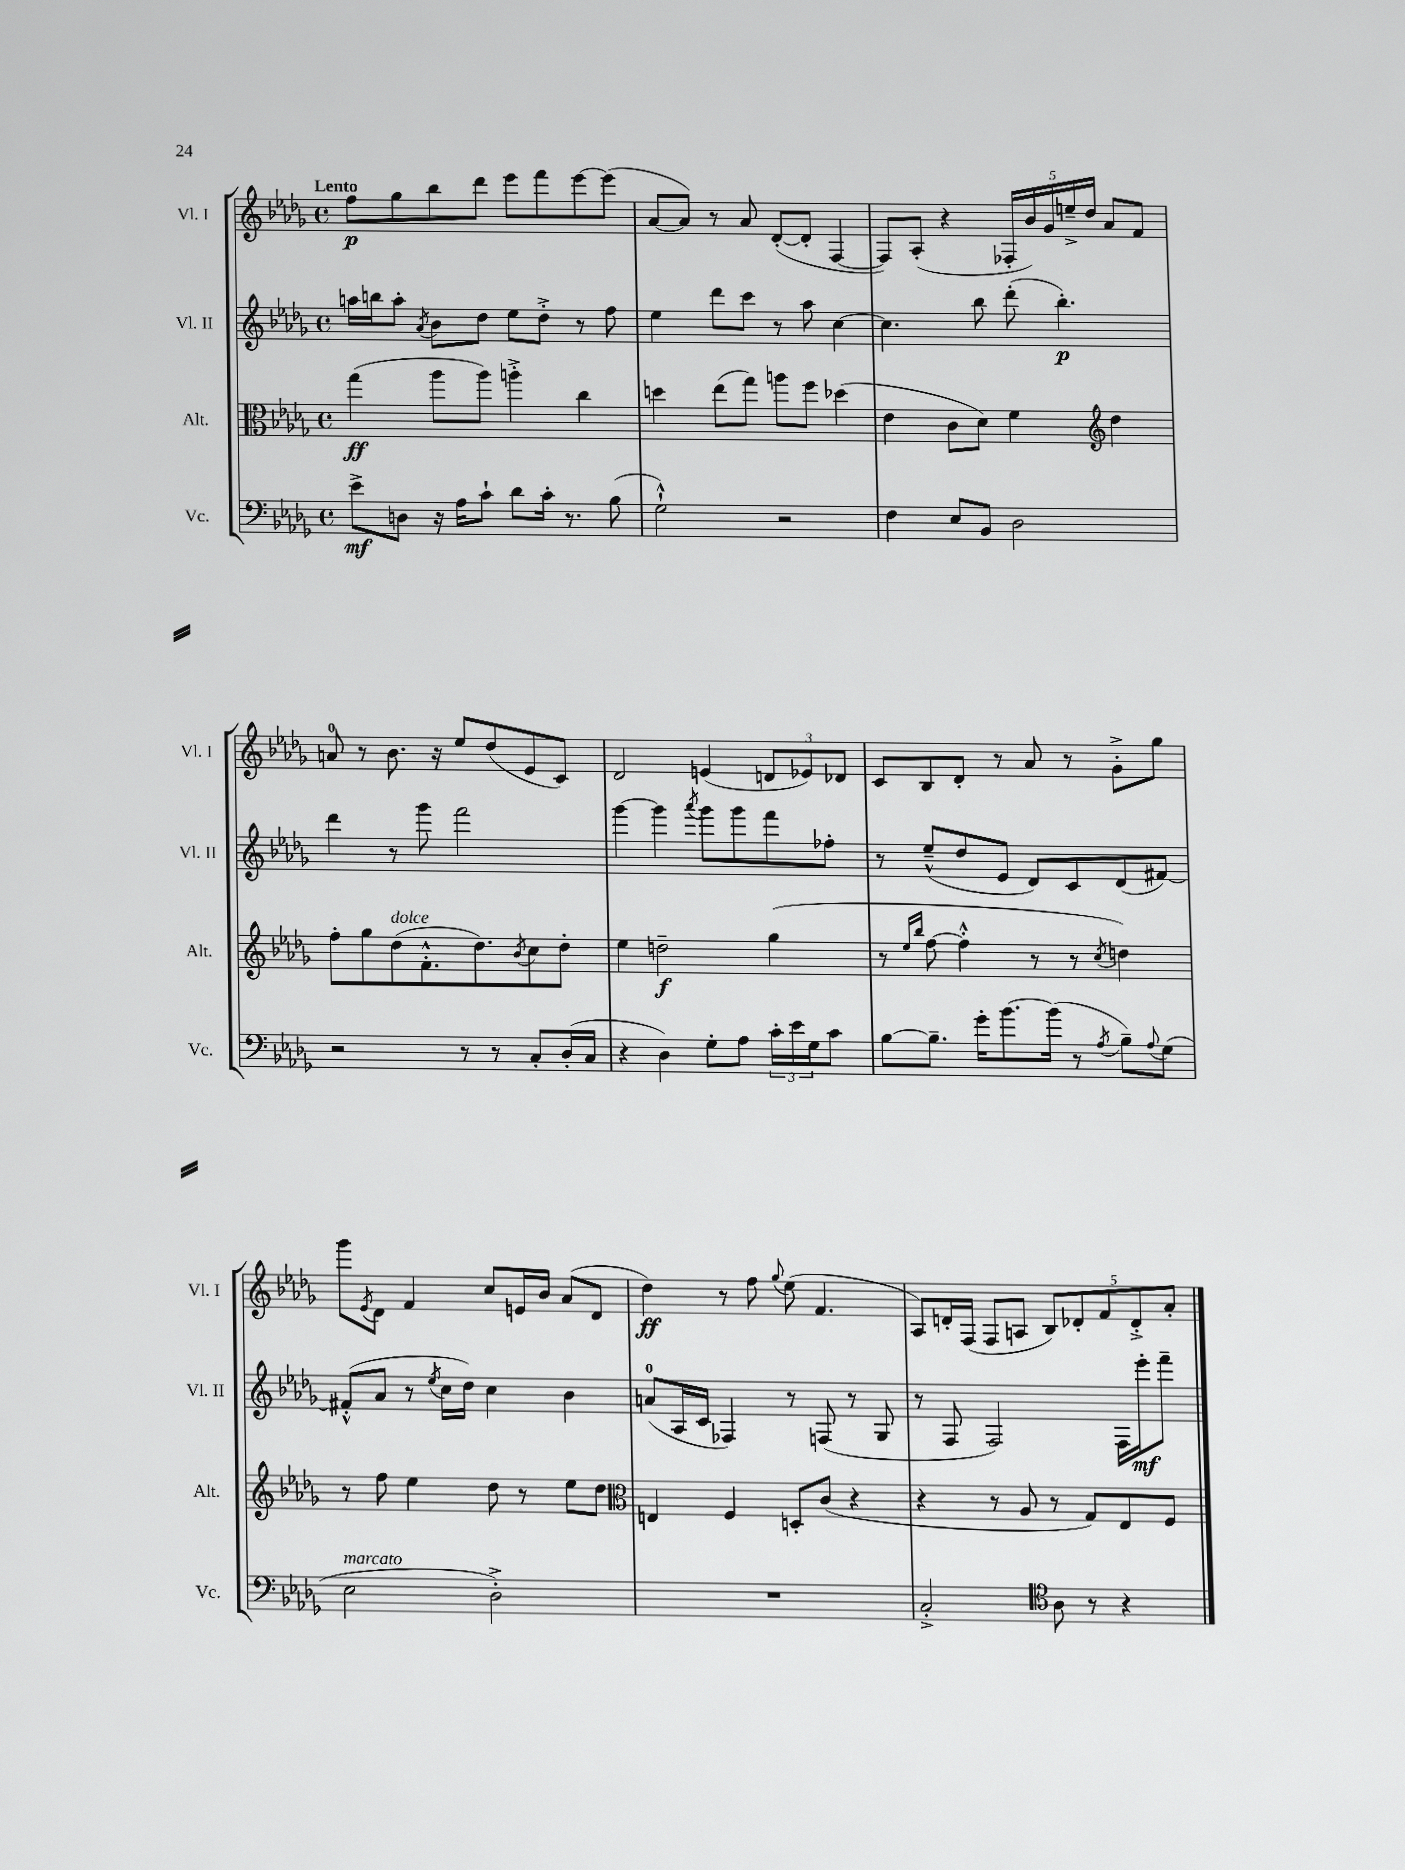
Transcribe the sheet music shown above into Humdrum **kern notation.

**kern	**dynam	**kern	**dynam	**kern	**dynam	**kern	**dynam
*part4	*part4	*part3	*part3	*part2	*part2	*part1	*part1
*staff4	*staff4	*staff3	*staff3	*staff2	*staff2	*staff1	*staff1
*I"Vc.	*	*I"Alt.	*	*I"Vl. II	*	*I"Vl. I	*
*I'Vc.	*	*I'Alt.	*	*I'Vl. II	*	*I'Vl. I	*
*clefF4	*	*clefC3	*	*clefG2	*	*clefG2	*
*k[b-e-a-d-g-]	*	*k[b-e-a-d-g-]	*	*k[b-e-a-d-g-]	*	*k[b-e-a-d-g-]	*
*M4/4	*	*M4/4	*	*M4/4	*	*M4/4	*
*met(c)	*	*met(c)	*	*met(c)	*	*met(c)	*
=1	=1	=1	=1	=1	=1	=1	=1
!	!	!	!	!	!	!LO:TX:a:B:t=Lento	!
8e-^\L	mf	(4gg-\	ff	16aan\LL	.	8ff\L	p
.	.	.	.	16bbn\J	.	.	.
8Dn\J	.	.	.	8aa'\J	.	8gg-\	.
.	.	.	.	8qa-/	.	.	.
16r	.	8aa-\L	.	8b-\L	.	8bb-\	.
16A-\KL	.	.	.	.	.	.	.
8c`\J	.	8aa-\J)	.	8dd-\J	.	8ddd-\J	.
8d-\L	.	4aan'^\	.	8ee-\L	.	8eee-\L	.
16c'\Jk	.	.	.	8dd-'^\J	.	8fff\	.
8.r	.	.	.	.	.	.	.
.	.	4cc\	.	8r	.	[8eee-\	.
(8B-\	.	.	.	8ff\	.	(8eee-\J]	.
=2	=2	=2	=2	=2	=2	=2	=2
2G-`^^\)	.	4ddn\	.	4ee-\	.	[8a-/L	.
.	.	.	.	.	.	8a-/J])	.
.	.	(8ee-\L	.	8ddd-\L	.	8r	.
.	.	8gg-\J)	.	8ccc\J	.	8a-/	.
2r	.	8aan\L	.	8r	.	([8d-'/L	.
.	.	8ff\J	.	8aa-\	.	8d-'/J]	.
.	.	(4dd-X\	.	[4cc\	.	[4F/	.
=3	=3	=3	=3	=3	=3	=3	=3
4F\	.	4e-\	.	4.cc\]	.	8F/L])	.
.	.	.	.	.	.	(8A-'/J	.
8E-/L	.	8c\L	.	.	.	4r	.
8BB-/J	.	8d-\J)	.	8bb-\	.	.	.
2D-\	.	4f\	.	(8ddd-'\	.	20F-X'/LL	.
.	.	.	.	.	.	20b-/)	.
.	.	.	.	.	.	20g-/	.
.	.	.	.	4.bb-'\)	p	.	.
.	.	.	.	.	.	20een~^/	.
.	.	.	.	.	.	20dd-/JJ	.
*	*	*clefG2	*	*	*	*	*
.	.	4dd-\	.	.	.	8a-/L	.
.	.	.	.	.	.	8f/J	.
!!LO:LB:g=z
=4	=4	=4	=4	=4	=4	=4	=4
2r	.	8ff'\L	.	4ddd-\	.	8an/	.
.	.	8gg-\	.	.	.	8r	.
!	!	!LO:TX:a:i:t=dolce	!	!	!	!	!
.	.	(8dd-\	.	8r	.	8.b-\	.
.	.	8.f'^^\	.	8ggg-\	.	.	.
.	.	.	.	.	.	16r	.
8r	.	.	.	2fff\	.	8ee-/L	.
.	.	8.dd-\)	.	.	.	.	.
8r	.	.	.	.	.	(8dd-/	.
.	.	8qb-/	.	.	.	.	.
8C'/L	.	8cc\	.	.	.	8e-/	.
(16D-'/L	.	8dd-'\J	.	.	.	8c/J)	.
16C/JJ	.	.	.	.	.	.	.
=5	=5	=5	=5	=5	=5	=5	=5
4r	.	4ee-\	.	[4ggg-\	.	2d-/	.
4D-\)	.	2ddn~\	f	4ggg-\]	.	.	.
.	.	.	.	8qaaa-/	.	.	.
8G-'\L	.	.	.	8ggg-\L	.	(4en/	.
8A-\J	.	.	.	8ggg-\	.	.	.
24c'\LL	.	(4gg-\	.	8fff\	.	12dn/L	.
24e-\	.	.	.	.	.	.	.
24G-\J	.	.	.	.	.	12e-X/)	.
8c\J	.	.	.	8ff-X'\J	.	.	.
.	.	.	.	.	.	12d-X/J	.
=6	=6	=6	=6	=6	=6	=6	=6
[8B-\L	.	8r	.	8r	.	8c/L	.
.	.	16qqee-/LL	.	.	.	.	.
.	.	16qqbb-/JJ	.	.	.	.	.
8.B-~\J]	.	[8ff\	.	(8ee-~^^/L	.	8B-/	.
.	.	4ff'^^\]	.	8dd-/	.	8d-'/J	.
16g-'\KL	.	.	.	.	.	.	.
[8.b-\	.	.	.	8e-/J	.	8r	.
.	.	8r	.	8d-/L)	.	8a-/	.
(16b-\Jk]	.	.	.	.	.	.	.
8r	.	8r	.	8c/	.	8r	.
8qA-/	.	8qcc/	.	.	.	.	.
8B-~\L)	.	4ddn\)	.	(8d-/	.	8g-'^\L	.
8qqA-/	.	.	.	.	.	.	.
(8G-\J	.	.	.	[8f#X/J)	.	8gg-\J	.
!!LO:LB:g=z
=7	=7	=7	=7	=7	=7	=7	=7
!LO:TX:a:i:t=marcato	!	!	!	!	!	!	!
2E-\	.	8r	.	(8f#X'^^/L]	.	8ggg-\L	.
.	.	.	.	.	.	8qe-/	.
.	.	8ff\	.	8a-/J	.	8d-\J	.
.	.	4ee-\	.	8r	.	4f/	.
.	.	.	.	8qee-/	.	.	.
.	.	.	.	16cc\LL	.	.	.
.	.	.	.	16dd-\JJ)	.	.	.
2D-'^\)	.	8dd-\	.	4cc\	.	8cc/L	.
.	.	8r	.	.	.	16en/L	.
.	.	.	.	.	.	16b-/JJ	.
.	.	8ee-\L	.	4b-\	.	(8a-/L	.
.	.	8dd-\J	.	.	.	8d-/J	.
=8	=8	=8	=8	=8	=8	=8	=8
*	*	*clefC3	*	*	*	*	*
1r	.	4En/	.	(8an/L	.	4dd-\)	ff
.	.	.	.	16A-/L	.	.	.
.	.	.	.	16c/JJ	.	.	.
.	.	4F/	.	4F-X/)	.	8r	.
.	.	.	.	.	.	8ff\	.
.	.	.	.	.	.	8qqgg-/	.
.	.	8Dn'/L	.	8r	.	(8ee-\	.
.	.	(8c/J	.	(8Fn/	.	4.f/	.
.	.	4r	.	8r	.	.	.
.	.	.	.	8G-/	.	.	.
=9	=9	=9	=9	=9	=9	=9	=9
2C'^/	.	4r	.	8r	.	8A-/L)	.
.	.	.	.	8F/	.	16dn'/L	.
.	.	.	.	.	.	(16F/JJ	.
.	.	8r	.	2F/)	.	8F/L	.
.	.	8A-/	.	.	.	8An/J	.
*clefC4	*	*	*	*	*	*	*
8A-\	.	8r	.	.	.	10B-/L)	.
.	.	.	.	.	.	10d-X'/	.
8r	.	8G-/L)	.	.	.	.	.
.	.	.	.	.	.	10f/	.
4r	.	8E-/	.	16F\LL	.	.	.
.	.	.	.	.	.	10d-'^/	.
.	.	.	.	16eee-'\J	mf	.	.
.	.	8F/J	.	8fff~\J	.	.	.
.	.	.	.	.	.	10a-'/J	.
==	==	==	==	==	==	==	==
*-	*-	*-	*-	*-	*-	*-	*-
